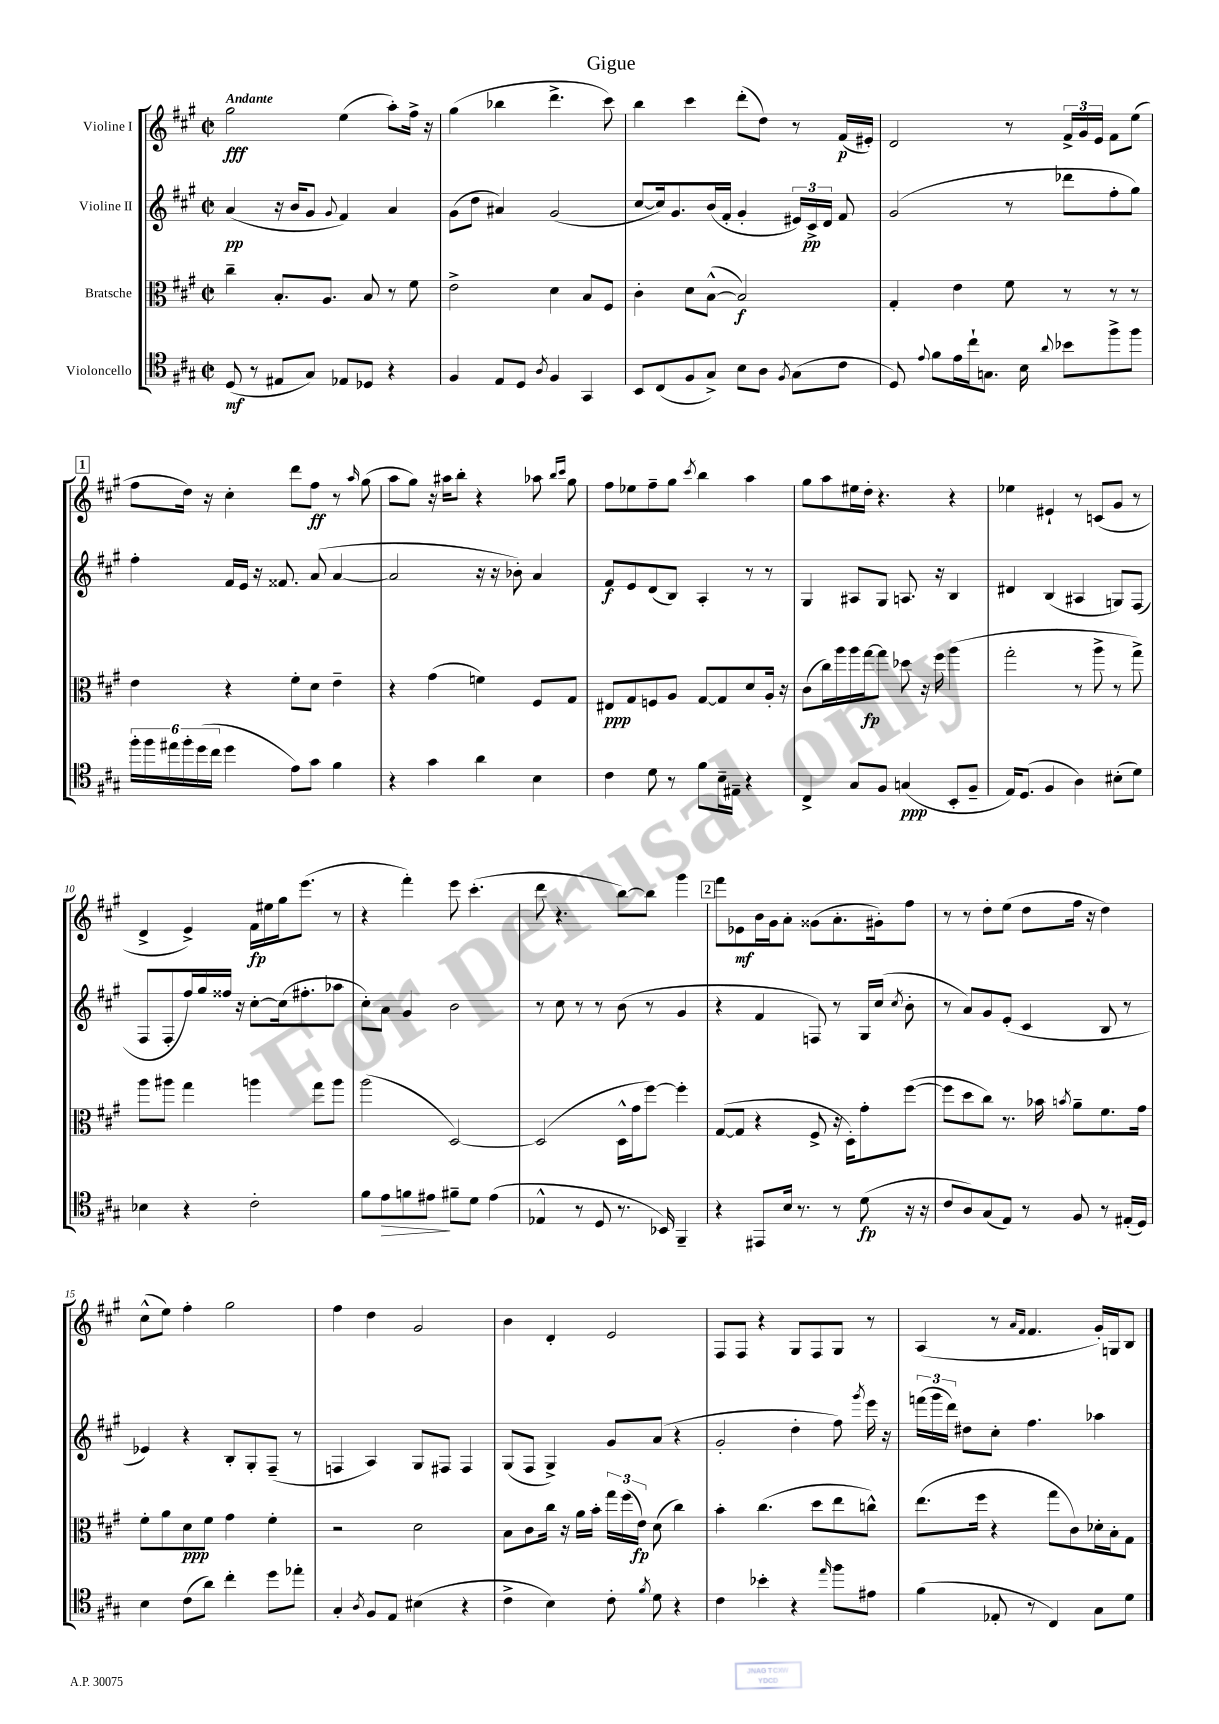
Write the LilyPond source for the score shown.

\header { title = "Gigue" }
<<
\new StaffGroup <<
\new Staff = "s0" \with { instrumentName = "Violine I" } {
    \clef treble \key a \major \defaultTimeSignature \time 2/2 \tempo "Andante"
    \autoBeamOff gis''2\fff e''4( a''8[-.) fis''16]-> r16 |
    gis''4( bes''4 d'''4.-> cis'''8) |
    b''4 cis'''4 d'''8[-.( d''8]) r8 fis'16[\p( eis'16]-.) |
    d'2 r8 \tuplet 3/2 { fis'16[-> gis'16 e'16] } fis'8[ e''8]( |
    \mark \markup { \box "1" } fis''8[ d''16]) r16 cis''4-. d'''8[ fis''8]\ff r8 \grace { a''16 } gis''8( |
    a''8[ gis''8]) r16 ais''16[ b''8]-. r4 aes''8 \grace { b''16[ cis'''16] } gis''8 |
    fis''8[ ees''8 fis''8-- gis''8] \acciaccatura { cis'''8 } b''4 a''4 |
    gis''8[ a''8 eis''16 d''16]-. r4. r4 |
    ees''4 eis'4-! r8 c'8[( gis'8] r8 |
    d'4-> e'4->) fis'16[\fp eis''16 gis''16 e'''8.]( r8 |
    r4 fis'''4-.) e'''8 cis'''4.-.( |
    d'''8 r4. b''8[~) b''8] gis'''4 |
    \mark \markup { \box "2" } fis'''8[ ees'8\mf b'16 gis'16 a'8]-. gisis'8[( a'8.-. gis'16-.) fis''8] |
    r8 r8 d''8[-. e''8]( d''8[ fis''16] r16 d''4) |
    cis''8[-^( e''8]) fis''4-. gis''2 |
    fis''4 d''4 gis'2 |
    b'4 d'4-. e'2 |
    fis8[ fis8] r4 gis8[ fis8 gis8] r8 |
    a4( r8 \grace { a'16[ fis'16] } fis'4. gis'16[-.) g16 b8] \bar "|." |
}
\new Staff = "s1" \with { instrumentName = "Violine II" } {
    \clef treble \key a \major \defaultTimeSignature \time 2/2
    \autoBeamOff a'4\pp( r16 b'16[ gis'8] \appoggiatura { gis'8 } fis'4) a'4 |
    gis'8[( d''8] ais'4) gis'2( |
    cis''8[~ cis''16) gis'8. b'16( fis'16]-. gis'4-. \tuplet 3/2 { eis'16[) cis'16->\pp d'16] } fis'8 |
    gis'2( r8 des'''8[ fis''8-. gis''8]) |
    \mark \markup { \box "1" } fis''4-. fis'16[ e'16] r16 fisis'8. a'8( a'4~ |
    a'2 r16 r16 bes'8-.) a'4 |
    fis'8[\f e'8 d'8( b8]) a4-. r8 r8 |
    gis4 ais8[ gis8] a8. r16 b4 |
    dis'4 b4( ais4 g8[) fis8]( |
    fis8[ fis8-. fis''16) gis''16 fisis''16] r16 cis''8[~-. cis''16( fis''8.-. aes''8] |
    cis''8[-.) a'8] gis'4 b'2 |
    r8 cis''8 r8 r8 b'8( r8 gis'4 |
    \mark \markup { \box "2" } r4 fis'4 f8) r8 gis16[ cis''16]( \acciaccatura { cis''8 } b'8-. |
    r8 a'8[) gis'8 e'8]-.( cis'4 b8 r8 |
    ees'4) r4 b8[-. gis8-. fis8]--( r8 |
    f4 a4) gis8[ fis8] fis4 |
    gis8[( fis8] gis4->) gis'8[ a'8]( r4 |
    gis'2-. d''4-. fis''8) \acciaccatura { gis'''8 } e'''16 r16 |
    \tuplet 3/2 { f'''16[( gis'''16 d'''16]) } dis''8[ cis''8]-. fis''4. aes''4 \bar "|." |
}
\new Staff = "s2" \with { instrumentName = "Bratsche" } {
    \clef alto \key a \major \defaultTimeSignature \time 2/2
    \autoBeamOff cis''4-- b8.[-. a8.] b8 r8 fis'8 |
    e'2-> d'4 b8[ fis8] |
    cis'4-. d'8[ b8]~-^( b2\f) |
    gis4-. e'4 fis'8 r8 r8 r8 |
    \mark \markup { \box "1" } e'4 r4 fis'8[-. d'8] e'4-- |
    r4 gis'4( f'4) fis8[ gis8] |
    eis8[\ppp gis8 f8 a8] gis8[~ gis8 d'8 a16]-. r16 |
    cis'8[( cis''16) a''16 a''16 gis''16~\fp gis''8] des''8 r16 fis''16 a''4( |
    gis''2-. r8 a''8-> r8 gis''8->) |
    a''8[ ais''8] gis''4 a''4 gis''8[ a''8] |
    a''2( d2~) |
    d2( d16[-^ gis'16 fis''8]~) fis''4-. |
    \mark \markup { \box "2" } gis8[~( gis8] r4 fis8-> r16 d16[-.) gis'8-. fis''8]~( |
    fis''8[ d''8 cis''8]) r8. bes'16 \acciaccatura { b'8 } a'8[-- fis'8. gis'16] |
    fis'8[-. a'8 d'8\ppp fis'8] gis'4 fis'4-. |
    r2 d'2 |
    b8[ cis'8 cis''16] r16 a'16[ b'16]-. \tuplet 3/2 { gis''16[ fis''16( e'16]\fp) } d'8( cis''4) |
    b'4-. cis''4.( d''8[ e''8 c''8]-^) |
    e''8.[( fis''16] r4 gis''8[ cis'8) des'16-. b16-. gis8] \bar "|." |
}
\new Staff = "s3" \with { instrumentName = "Violoncello" } {
    \clef tenor \key a \major \defaultTimeSignature \time 2/2
    \autoBeamOff d8\mf( r8 eis8[ gis8]) ees8[ des8] r4 |
    fis4 e8[ d8] \acciaccatura { a8 } fis4 gis,4 |
    b,8[ cis8( fis8 gis8]->) b8[ a8] \acciaccatura { fis8 } gis8[( cis'8] |
    d8) \appoggiatura { e'8 } fis'8[ e'16 cis''16-! g8.] b16 \appoggiatura { a'8 } bes'8[ fis''8-> fis''8] |
    \mark \markup { \box "1" } \tuplet 6/4 { fis''16[-. fis''16 eis''16 fis''16-. d''16( cis''16] } d''4 e'8[) gis'8] fis'4 |
    r4 gis'4 a'4 b4 |
    cis'4 d'8 r8 fis'8[ b16-- eis16]-- r4 |
    cis4-> gis8[ fis8] g4\ppp( b,8[-. fis8]-- |
    e16[) d8.]( fis4 a4) bis8[-.( d'8]) |
    bes4 r4 cis'2-. |
    fis'8[ e'8\> f'8 eis'8]\! fis'8[-- d'8] eis'4( |
    ees4-^ r8 d8 r8. bes,16) fis,4-- |
    \mark \markup { \box "2" } r4 eis,8[ b16] r8. r8 d'8\fp( r16 r16 |
    cis'8[ a8) gis8( e8]) r8 fis8 r8 eis16[-.( d16]) |
    b4 cis'8[( a'8]) cis''4-. d''8[ ees''8]-. |
    gis4-. \acciaccatura { a8 } fis8[ e8] bis4( r4 |
    cis'4-> b4) cis'8-. \acciaccatura { fis'8 } d'8 r4 |
    cis'4 bes'4-. r4 \grace { e''16 } fis''8[ eis'8] |
    fis'4( ees8-. r8 cis4) gis8[ d'8] \bar "|." |
}
>>
>>
